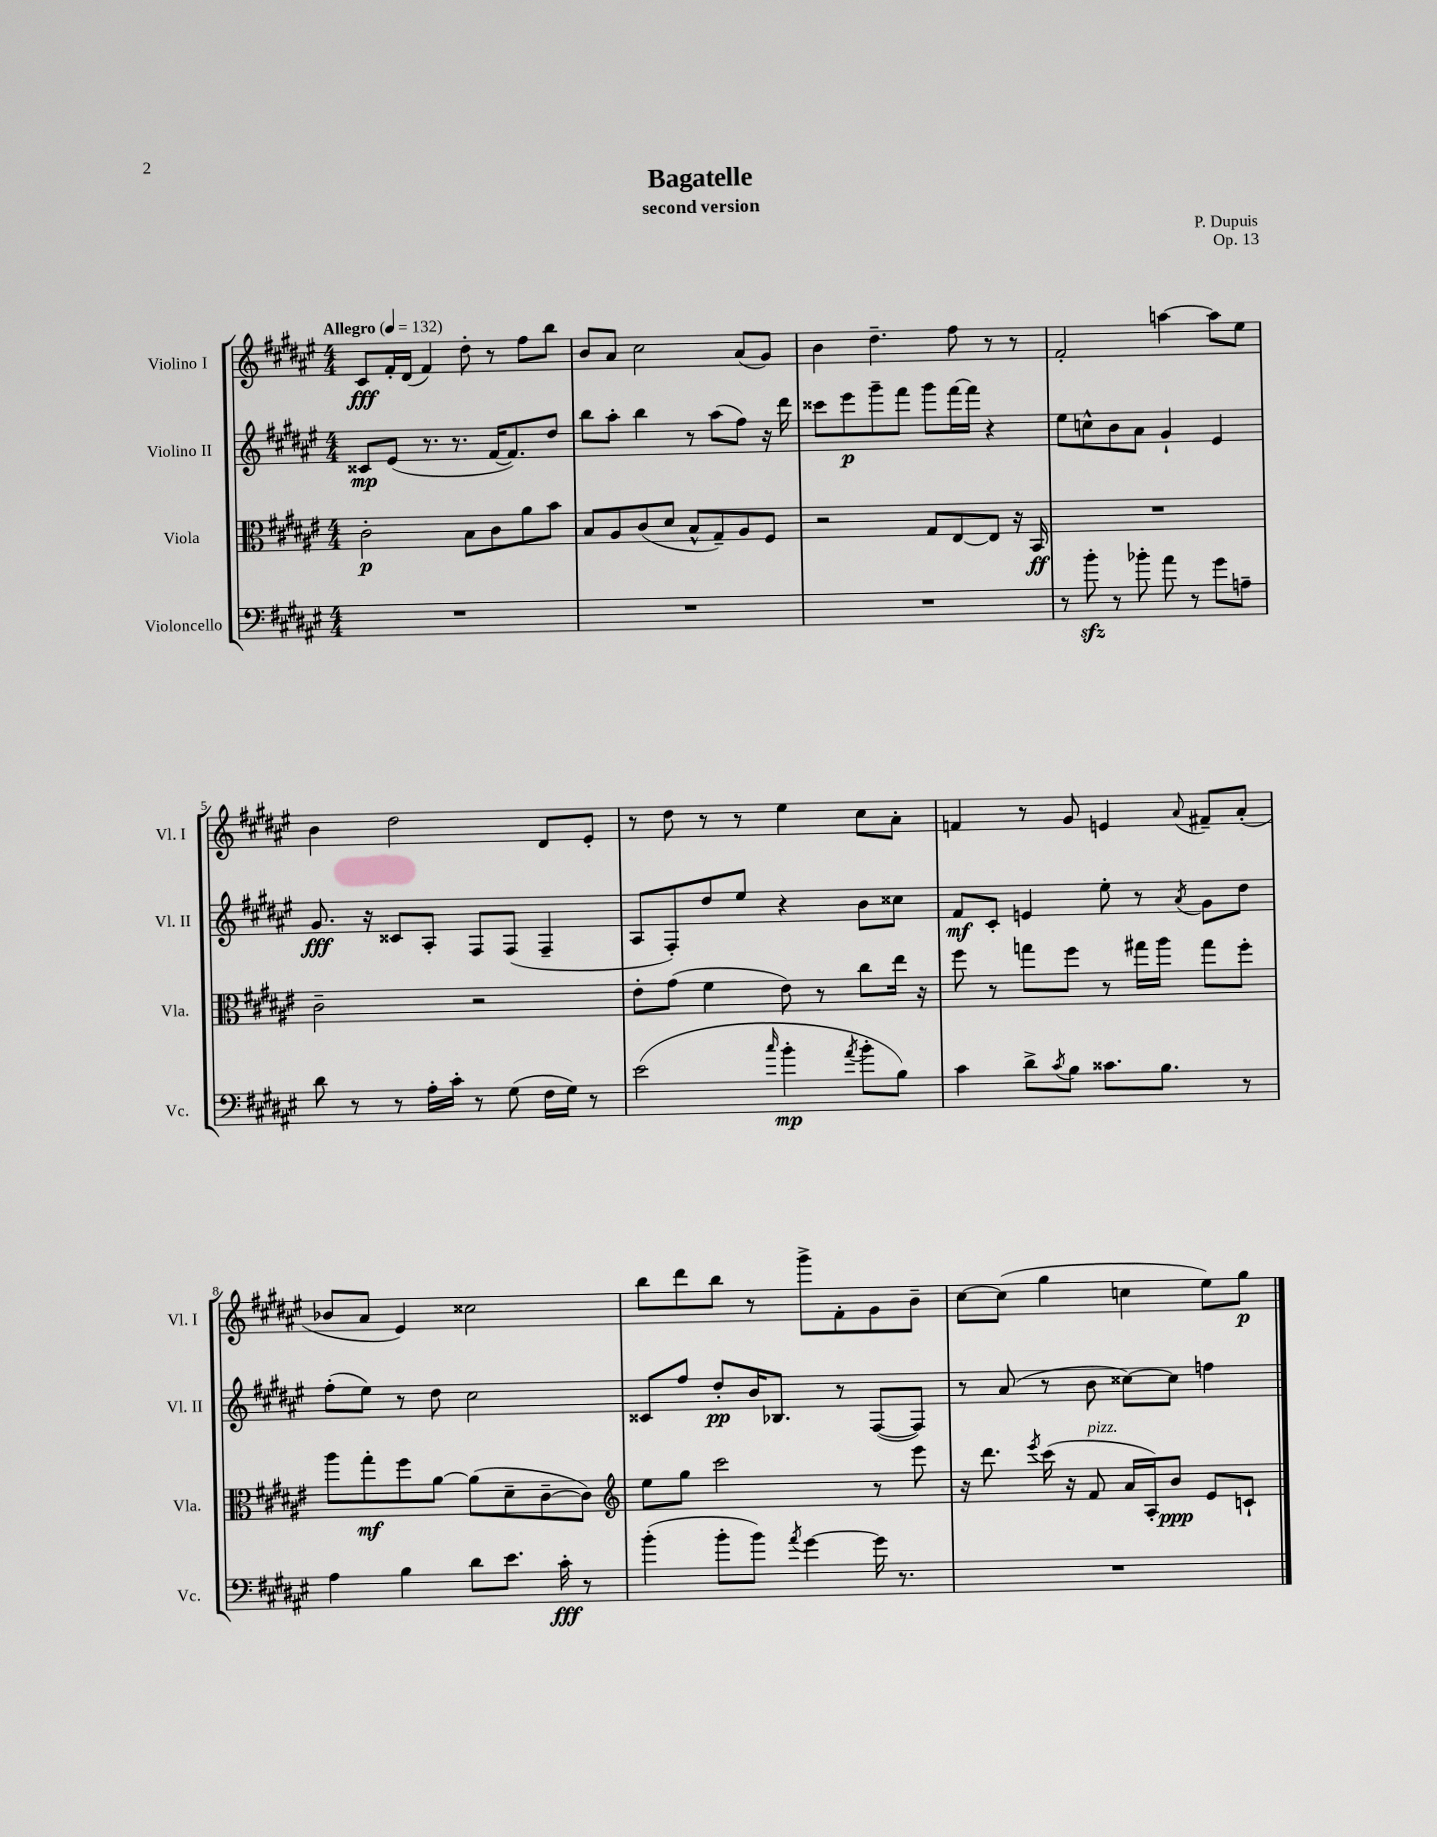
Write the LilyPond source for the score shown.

\header { title = "Bagatelle" composer = "P. Dupuis" subtitle = "second version" opus = "Op. 13" }
<<
\new StaffGroup <<
\new Staff = "s0" \with { instrumentName = "Violino I" shortInstrumentName = "Vl. I" } {
    \clef treble \key fis \major \numericTimeSignature \time 4/4 \tempo "Allegro" 4 = 132
    cis'8\fff fis'16-. dis'16( fis'4) dis''8-. r8 fis''8 b''8 |
    b'8 ais'8 cis''2 ais'8( gis'8) |
    b'4 dis''4.-- fis''8 r8 r8 |
    fis'2-. a''4~ a''8 eis''8 |
    b'4 dis''2 dis'8 eis'8-. |
    r8 dis''8 r8 r8 eis''4 cis''8 ais'8-. |
    f'4 r8 gis'8 e'4 \appoggiatura { ais'8 } fis'8-- ais'8-.( |
    bes'8 ais'8 eis'4) cisis''2 |
    b''8 dis'''8 b''8 r8 gis'''8-> fis'8-. gis'8 b'8-- |
    cis''8~ cis''8( gis''4 c''4 eis''8) gis''8\p \bar "|." |
}
\new Staff = "s1" \with { instrumentName = "Violino II" shortInstrumentName = "Vl. II" } {
    \clef treble \key fis \major \numericTimeSignature \time 4/4
    cisis'8\mp eis'8( r8. r8. fis'16~ fis'8.) dis''8 |
    b''8 ais''8-. b''4 r8 ais''8( fis''8) r16 dis'''16 |
    cisis'''8 eis'''8\p gis'''8-- fis'''8 gis'''8 fis'''16~ fis'''16 r4 |
    eis''8 c''8-^ b'8 ais'8 gis'4-! eis'4 |
    gis'8.\fff r16 cisis'8 ais8-. fis8 fis8( fis4-- |
    ais8 fis8-.) dis''8 eis''8 r4 b'8 cisis''8 |
    fis'8\mf cis'8-. e'4 eis''8-. r8 \acciaccatura { ais'8 } gis'8 dis''8 |
    fis''8-.( eis''8) r8 dis''8 cis''2 |
    cisis'8 fis''8 dis''8-.\pp b'16 bes8. r8 fis8~( fis8) |
    r8 ais'8( r8 b'8 cisis''8~) cisis''8 f''4 \bar "|." |
}
\new Staff = "s2" \with { instrumentName = "Viola" shortInstrumentName = "Vla." } {
    \clef alto \key fis \major \numericTimeSignature \time 4/4
    cis'2-.\p b8 cis'8 ais'8 b'8 |
    b8 ais8 cis'8( dis'8 b8-^ gis8--) ais8 fis8 |
    r2 gis8 eis8~ eis8 r16 b,16\ff |
    R1 |
    cis'2-- r2 |
    eis'8-. gis'8( fis'4 eis'8) r8 cis''8 eis''16 r16 |
    fis''8 r8 g''8 fis''8 r8 gis''16 ais''16 gis''8 fis''8-. |
    ais''8 gis''8-.\mf fis''8 ais'8~ ais'8( dis'8-- cis'8~-- cis'8) |
    \clef treble eis''8 gis''8 cis'''2 r8 eis'''8 |
    r16 dis'''8. \acciaccatura { eis'''8 } cis'''16( r16 fis'8^\markup { \italic "pizz." } ais'16 ais16-.) b'8\ppp eis'8 c'8-! \bar "|." |
}
\new Staff = "s3" \with { instrumentName = "Violoncello" shortInstrumentName = "Vc." } {
    \clef bass \key fis \major \numericTimeSignature \time 4/4
    R1 |
    R1 |
    R1 |
    r8 b'8-.\sfz r8 bes'8-. ais'8 r8 gis'8 a8-- |
    dis'8 r8 r8 ais16-. cis'16-. r8 gis8( fis16 gis16) r8 |
    eis'2( \grace { cis''16 } b'4-.\mp \acciaccatura { ais'8 } b'8-. b8) |
    cis'4 dis'8-> \acciaccatura { cis'8 } b8 cisis'8. b8. r8 |
    ais4 b4 dis'8 eis'8. cis'16-.\fff r8 |
    b'4-.( b'8-. b'8) \acciaccatura { ais'8 } gis'4~ gis'16 r8. |
    R1 \bar "|." |
}
>>
>>
